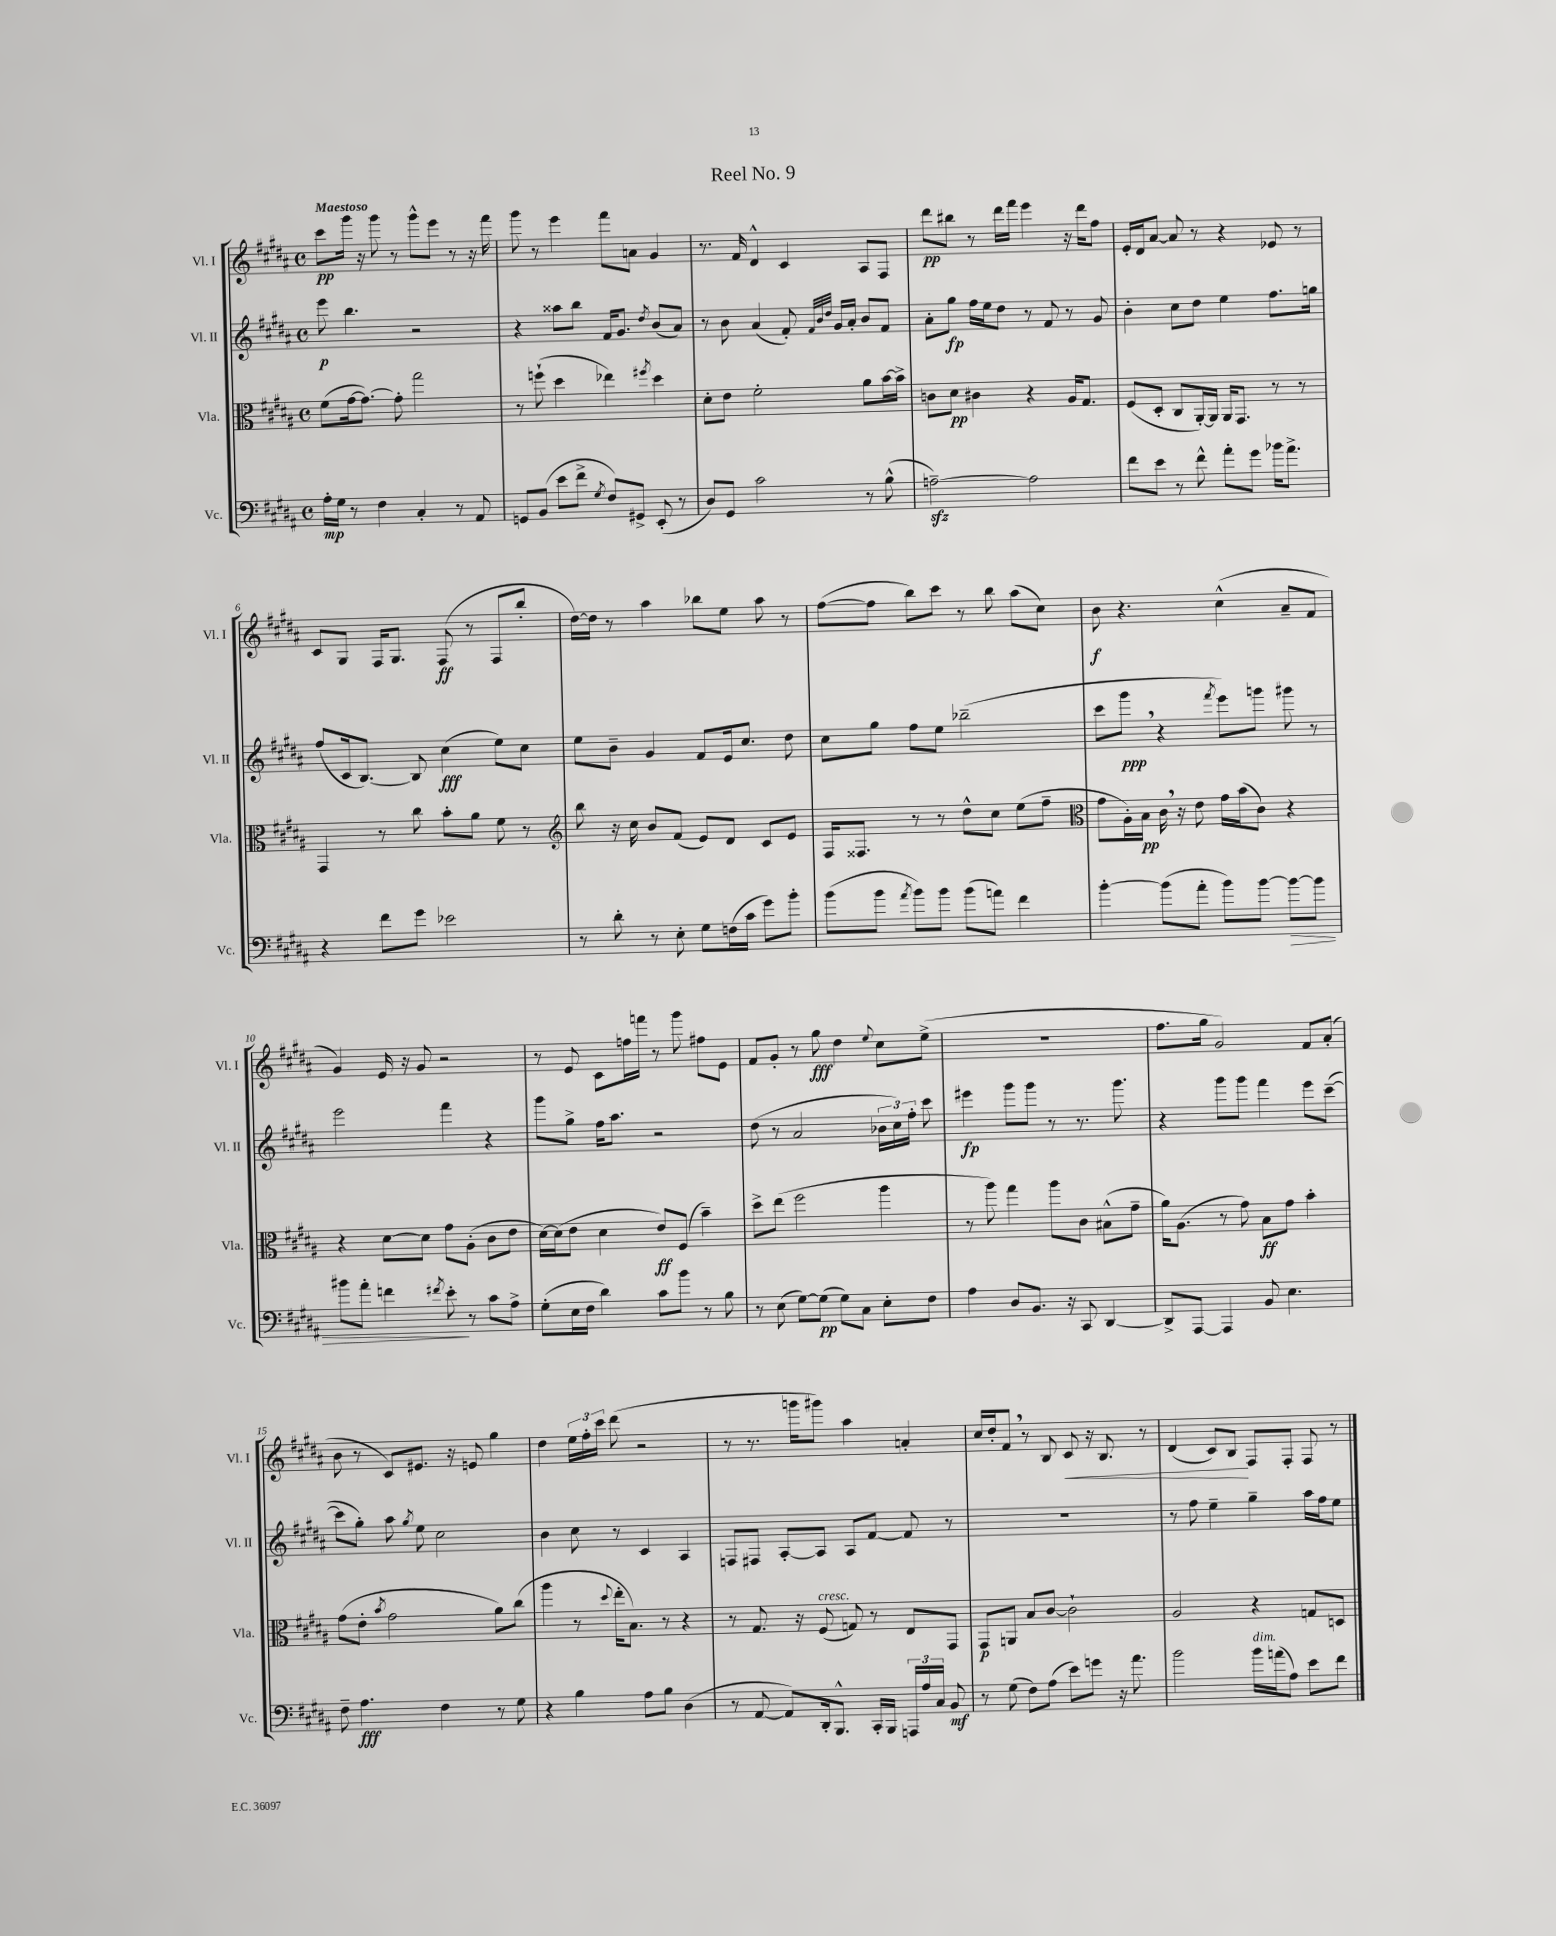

**kern	**kern	**kern	**kern
*staff4	*staff3	*staff2	*staff1
*clefF4	*clefC3	*clefG2	*clefG2
*k[f#c#g#d#a#]	*k[f#c#g#d#a#]	*k[f#c#g#d#a#]	*k[f#c#g#d#a#]
*M4/4	*M4/4	*M4/4	*M4/4
*met(c)	*met(c)	*met(c)	*met(c)
16A#'	(8f#	8eee	8ccc#
16G#	.	.	.
8r	[16g#	4.bb	16ggg#
.	8.g#_)	.	16r
4F#	.	.	8ggg#
.	8g#']	.	8r
4C#'	2gg#	2r	8ggg#^^
.	.	.	8eee
8r	.	.	8r
8AA#	.	.	16r
.	.	.	16fff#
=	=	=	=
8GG	8r	4r	8ggg#
(8BB	(8ff`	.	8r
8e	4dd#	8aa##	4eee
8f#^	.	8bb	.
8qG#	.	.	.
8F#)	4ee-)	16f#	8fff#
.	.	8.g#	.
8GG#^	.	.	8a
.	8qff#	8qdd#	.
(8EE'	4dd#	(8b	4g#
8r	.	8a#)	.
=	=	=	=
8D#)	8d#'	8r	8.r
8GG#	8e	8b	.
.	.	.	16f#
2c#	2f#'	(4a#	4d#^^
.	.	8f#')	4c#
.	.	32qqf#	.
.	.	32qqb	.
.	.	32qqdd#	.
.	.	16g#	.
.	.	16a#'	.
8r	8a#	8b	8A#
(8B^^	[16b	8f#	8F#
.	16b^]	.	.
=	=	=	=
[2A~)	8c	8a#'	8ddd#
.	8d#	8gg#	8bb#
.	4c#	16ff#	8r
.	.	16ee	.
.	.	8dd#	16ddd#
.	.	.	16fff#
2A]	4r	8r	4eee
.	.	8f#	.
.	16A#	8r	16r
.	8.G#	.	16ddd#
.	.	8g#	8ff#
=	=	=	=
8f#	(8F#	4b'	16e'
.	.	.	16d#
8e	8D#'	.	[8a#
8r	8C#	8cc#	8a#]
8f#^^	[16AA#')	8dd#	8r
.	16AA#]	.	.
8a#'	16AA#	4ee	4r
.	8.GG#	.	.
8g#	.	.	.
16b-	8r	8.ff#	8e-
8.a#^	.	.	.
.	8r	.	8r
.	.	16gg	.
=	=	=	=
4r	4GG#	(8ff#	8c#
.	.	16c#	8G#
.	.	[8.B)	.
8f#	8r	.	16F#
.	.	.	8.G#
8g#	8cc#	8B]	.
2e-	8b'	(4cc#	(8F#
.	8a#	.	8r
.	8f#	8ee)	8F#
.	8r	8cc#	8bb'
=	=	=	=
*	*clefG2	*	*
8r	8bb	8ee	[16dd#)
.	.	.	16dd#]
8d#'	16r	8b~	8r
.	16cc#	.	.
8r	8b	4g#	4aa#
8E'	(8f#	.	.
8G#	8e)	8f#	8bb-
(16F	8d#	16e	8ee
16c#	.	8.cc#	.
8g#)	8c#	.	8aa#
8b'	8e	8dd#	8r
=	=	=	=
(8b	16F#	8cc#	([8ff#
.	8.F##	.	.
8b	.	8gg#	8ff#]
8qa#	.	.	.
8b)	8r	8ff#	8bb)
8b	8r	8ee	8ccc#
(8b	8dd#^^	(2bb-~	8r
8a)	8cc#	.	8bb
4f#	(8ee	.	(8aa#
.	8ff#~	.	8cc#)
=	=	=	=
*	*clefC3	*	*
[4b'	8g#	8ccc#	8b
.	16A#')	8ggg#	4.r
.	16B	.	.
(8b]	16c#	4r	.
.	16r	.	.
8a#'	8e	.	.
.	.	8qfff#	.
8b)	16g#	8eee)	(4cc#^^
.	(16b	.	.
[8b	8c#)	8ggg	.
8b_	4r	8ggg#	8a#~
8b]	.	8r	8f#
=	=	=	=
8b#	4r	2eee	4g#)
8a#'	.	.	.
4f	[8d#	.	16e
.	.	.	16r
.	8d#]	.	8g#
8qf#	.	.	.
8e'	8g#	4fff#	2r
8r	(8A#'	.	.
8c#	8c#	4r	.
8A#^	8e	.	.
=	=	=	=
(8G#'	[16d#)	8ggg#	8r
.	(16d#]	.	.
16E	8e	8gg#^	8e
16F#	.	.	.
4d#)	4d#	16ff#	8c#
.	.	8.aa#	.
.	.	.	16ff
.	.	.	16fff
8c#	8e)	2r	8r
8b	(8F#	.	8ggg#
8r	4b~)	.	8ff#
8B	.	.	8e
=	=	=	=
8r	8dd#^	(8dd#	8f#
(8E	(8ee	8r	8g#'
[8G#)	2ff#	2a#	8r
(8G#]	.	.	8gg#
8G#)	.	.	4dd#
8C#	.	.	.
.	.	.	8qqee
8E'	4aa#	24b-	8cc#
.	.	24cc#)	.
.	.	24ff#'	.
8F#	.	8ccc#	(8ee^
=	=	=	=
4A#	8r	4eee#	1r
.	8aa#)	.	.
8D#	4gg#	8ggg#	.
8.BB	.	8ggg#	.
.	8aa#	8r	.
16r	.	.	.
8CC#	8c#	8.r	.
[4DD#	(8B#^^	.	.
.	.	8.ggg#	.
.	8g#~	.	.
=	=	=	=
8DD#^]	16a#)	4r	8.ff#
.	(8.A#	.	.
[8AAA#	.	.	.
.	.	.	16gg#
4AAA#]	8r	8ggg#	2g#)
.	8g#)	8ggg#	.
8BB	8B	4fff#	.
4.E	8g#	.	.
.	4b'	8eee	8f#
.	.	([8ccc#~	(8a#'
=	=	=	=
8F#~	(8g#	8ccc#]	8b
4.A#	8e'	8gg#')	8r
.	8qb	.	.
.	2g#	8aa#	8c#)
.	.	8qgg#	.
.	.	8ee	8.e#
4F#	.	2cc#	.
.	.	.	16r
.	.	.	8e
8r	8a#)	.	4gg#
8G#	(8cc#	.	.
=	=	=	=
4r	4aa#	4b	4dd#
4B	8r	8cc#	24ee
.	.	.	24ff#'
.	.	.	24ccc#
.	8qqdd#	.	.
.	16ee'	8r	(8ddd#
.	8.B)	.	.
8A#	.	4c#	2r
8B	8r	.	.
(4D#	4r	4A#	.
=	=	=	=
8r	8r	8F	8r
[8AA#	8.G#	8F#	8.r
8AA#])	.	[8A#'	.
.	16r	.	16ggg
16DD#'	(8F#	8A#]	8ggg#)
8.BBB^^	.	.	.
.	8G)	8A#	4aa#
16CC#'	8r	[8f#	.
16BBB	.	.	.
24AAA	8E	8f#]	4a'
24A#	.	.	.
24C#	.	.	.
8BB	8GG#	8r	.
=	=	=	=
8r	8GG#	1r	16cc#
.	.	.	16dd#'
(8G#	8AA	.	8f#
8F#)	8B	.	8r
(8A#	[8c#	.	8B
8e)	2c#`]	.	8c#
8g	.	.	16r
.	.	.	8.B
16r	.	.	.
8.a#	.	.	.
.	.	.	8r
=	=	=	=
2b	2A#	8r	(4d#
.	.	8ff#	.
.	.	4ee~	8c#)
.	.	.	8B
16b	4r	4gg#~	8F#
(16a	.	.	.
8A#)	.	.	8F#'
8e	8G	16aa#	8F#
.	.	16ff#	.
8f#	8D	8ee	8r
==	==	==	==
*-	*-	*-	*-
